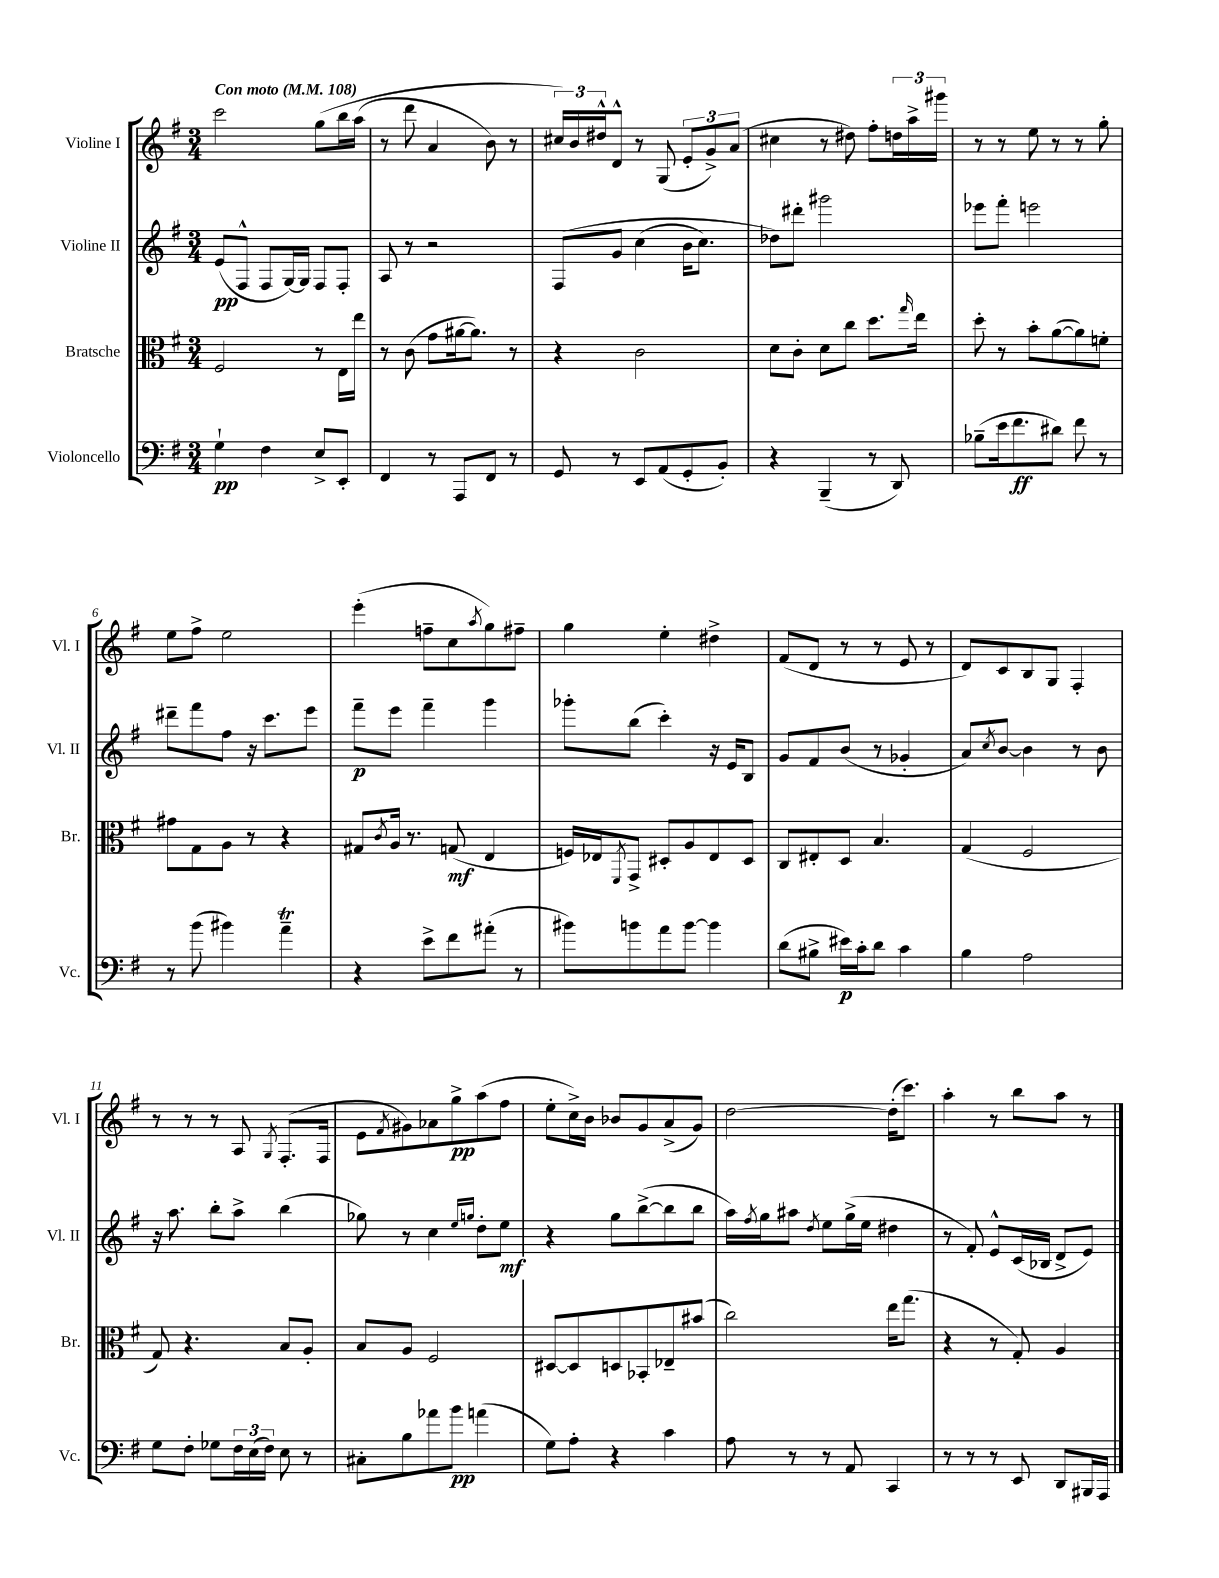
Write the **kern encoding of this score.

**kern	**kern	**kern	**kern
*staff4	*staff3	*staff2	*staff1
*clefF4	*clefC3	*clefG2	*clefG2
*k[f#]	*k[f#]	*k[f#]	*k[f#]
*M3/4	*M3/4	*M3/4	*M3/4
*MM108	*MM108	*MM108	*MM108
4G`	2F#	(8e	2ccc
.	.	8F#^^	.
4F#	.	8F#	.
.	.	[16G)	.
.	.	16G]	.
8E^	8r	8F#	&(8gg
8EE'	16E	8F#'	16bb
.	16ee	.	(16aa
=	=	=	=
4FF#	8r	8A	8r
.	(8c	8r	8ddd
8r	8g	2r	4a
8AAA	[16a#	.	.
.	8.a#])	.	.
8FF#	.	.	8b)
8r	8r	.	8r
=	=	=	=
8GG	4r	&(8F#	24cc#&)
.	.	.	24b
.	.	.	24dd#^^
8r	.	8g	8d^^
8EE	2c	(4cc	8r
(8AA	.	.	(8G
8GG'	.	16b	12e'
.	.	8.cc)	.
.	.	.	12g^)
8BB')	.	.	.
.	.	.	(12a
=	=	=	=
4r	8d	8dd-&)	4cc#
.	8c'	8ddd#'	.
(4BBB~	8d	2ggg#	8r
.	8cc	.	8dd#)
8r	8.dd	.	8ff#'
8DD)	.	.	24dd
.	.	.	24aa^
.	16qqgg	.	.
.	16ee	.	.
.	.	.	24ggg#
=	=	=	=
(8B-~	8dd'	8eee-	8r
16e	8r	8fff#'	8r
8.f#	.	.	.
.	8b'	2eee	8ee
8d#)	([8a	.	8r
8f#	8a])	.	8r
8r	8f'	.	8gg'
=	=	=	=
8r	8g#	8ddd#~	8ee
(8b	8G	8fff#	8ff#^
4b#)	8A	8ff#	2ee
.	8r	16r	.
.	.	8.ccc	.
4a~	4r	.	.
.	.	8eee	.
=	=	=	=
4r	8G#	8fff#~	(4eee'
.	8qc	.	.
.	16A	8eee	.
.	8.r	.	.
8e^	.	4fff#~	8ff~
8f#	(8G	.	8cc
.	.	.	8qaa
(8a#'	4E	4ggg	8gg)
8r	.	.	8ff#~
=	=	=	=
8b#)	16F)	8ggg-'	4gg
.	16E-	.	.
.	8qFF#	.	.
8b	8GG^	(8bb	.
8a	8D#'	4ccc')	4ee'
[8b	8A	.	.
4b]	8E-	16r	4dd#^
.	.	16e	.
.	8D#	8B	.
=	=	=	=
(8d	8C	8g	(8f#
8B#^	8E#'	8f#	8d
16e#)	8D	(8b	8r
16c'	.	.	.
8d	4.B	8r	8r
4c	.	4g-'	8e
.	.	.	8r
=	=	=	=
4B	(4G	8a)	8d)
.	.	8qcc	.
.	.	[8b	8c
2A	2F#	4b]	8B
.	.	.	8G
.	.	8r	4F#'
.	.	8b	.
=	=	=	=
8G	8G)	16r	8r
.	.	8.aa	.
8F#'	4.r	.	8r
8G-	.	8bb'	8r
24F#	.	8aa^	8A
(24E	.	.	.
24F#)	.	.	.
.	.	.	8qG
8E	8B	(4bb	(8.F#'
8r	8A'	.	.
.	.	.	16F#
=	=	=	=
8C#'	8B	8gg-)	8e
.	.	.	8qf#
8B	8A	8r	8g#)
8a-	2F#	4cc	8a-
8b	.	.	8gg^
.	.	16qqee	.
.	.	16qqgg	.
(4a	.	8dd'	(8aa
.	.	8ee	8ff#
=	=	=	=
8G)	[8D#	4r	8ee'
8A'	8D#]	.	16cc^)
.	.	.	16b
4r	8D	8gg	8b-
.	8BB-'	([8bb^	8g
4c	8E-~	8bb]	(8a^
.	(8b#	8bb	8g)
=	=	=	=
8A	2cc)	16aa)	[2dd
.	.	8qff#	.
.	.	16gg	.
8r	.	8aa#	.
.	.	8qdd	.
8r	.	8ee	.
8AA	.	(16gg^	.
.	.	16ee	.
4CC	16ee	4dd#	(16dd']
.	(8.gg	.	8.ccc)
=	=	=	=
8r	4r	8r	4aa'
8r	.	8f#')	.
8r	8r	8e^^	8r
8EE	8G')	(16c	8bb
.	.	16B-	.
8DD	4A	8d^	8aa
16BBB#	.	8e)	8r
16AAA	.	.	.
==	==	==	==
*-	*-	*-	*-
